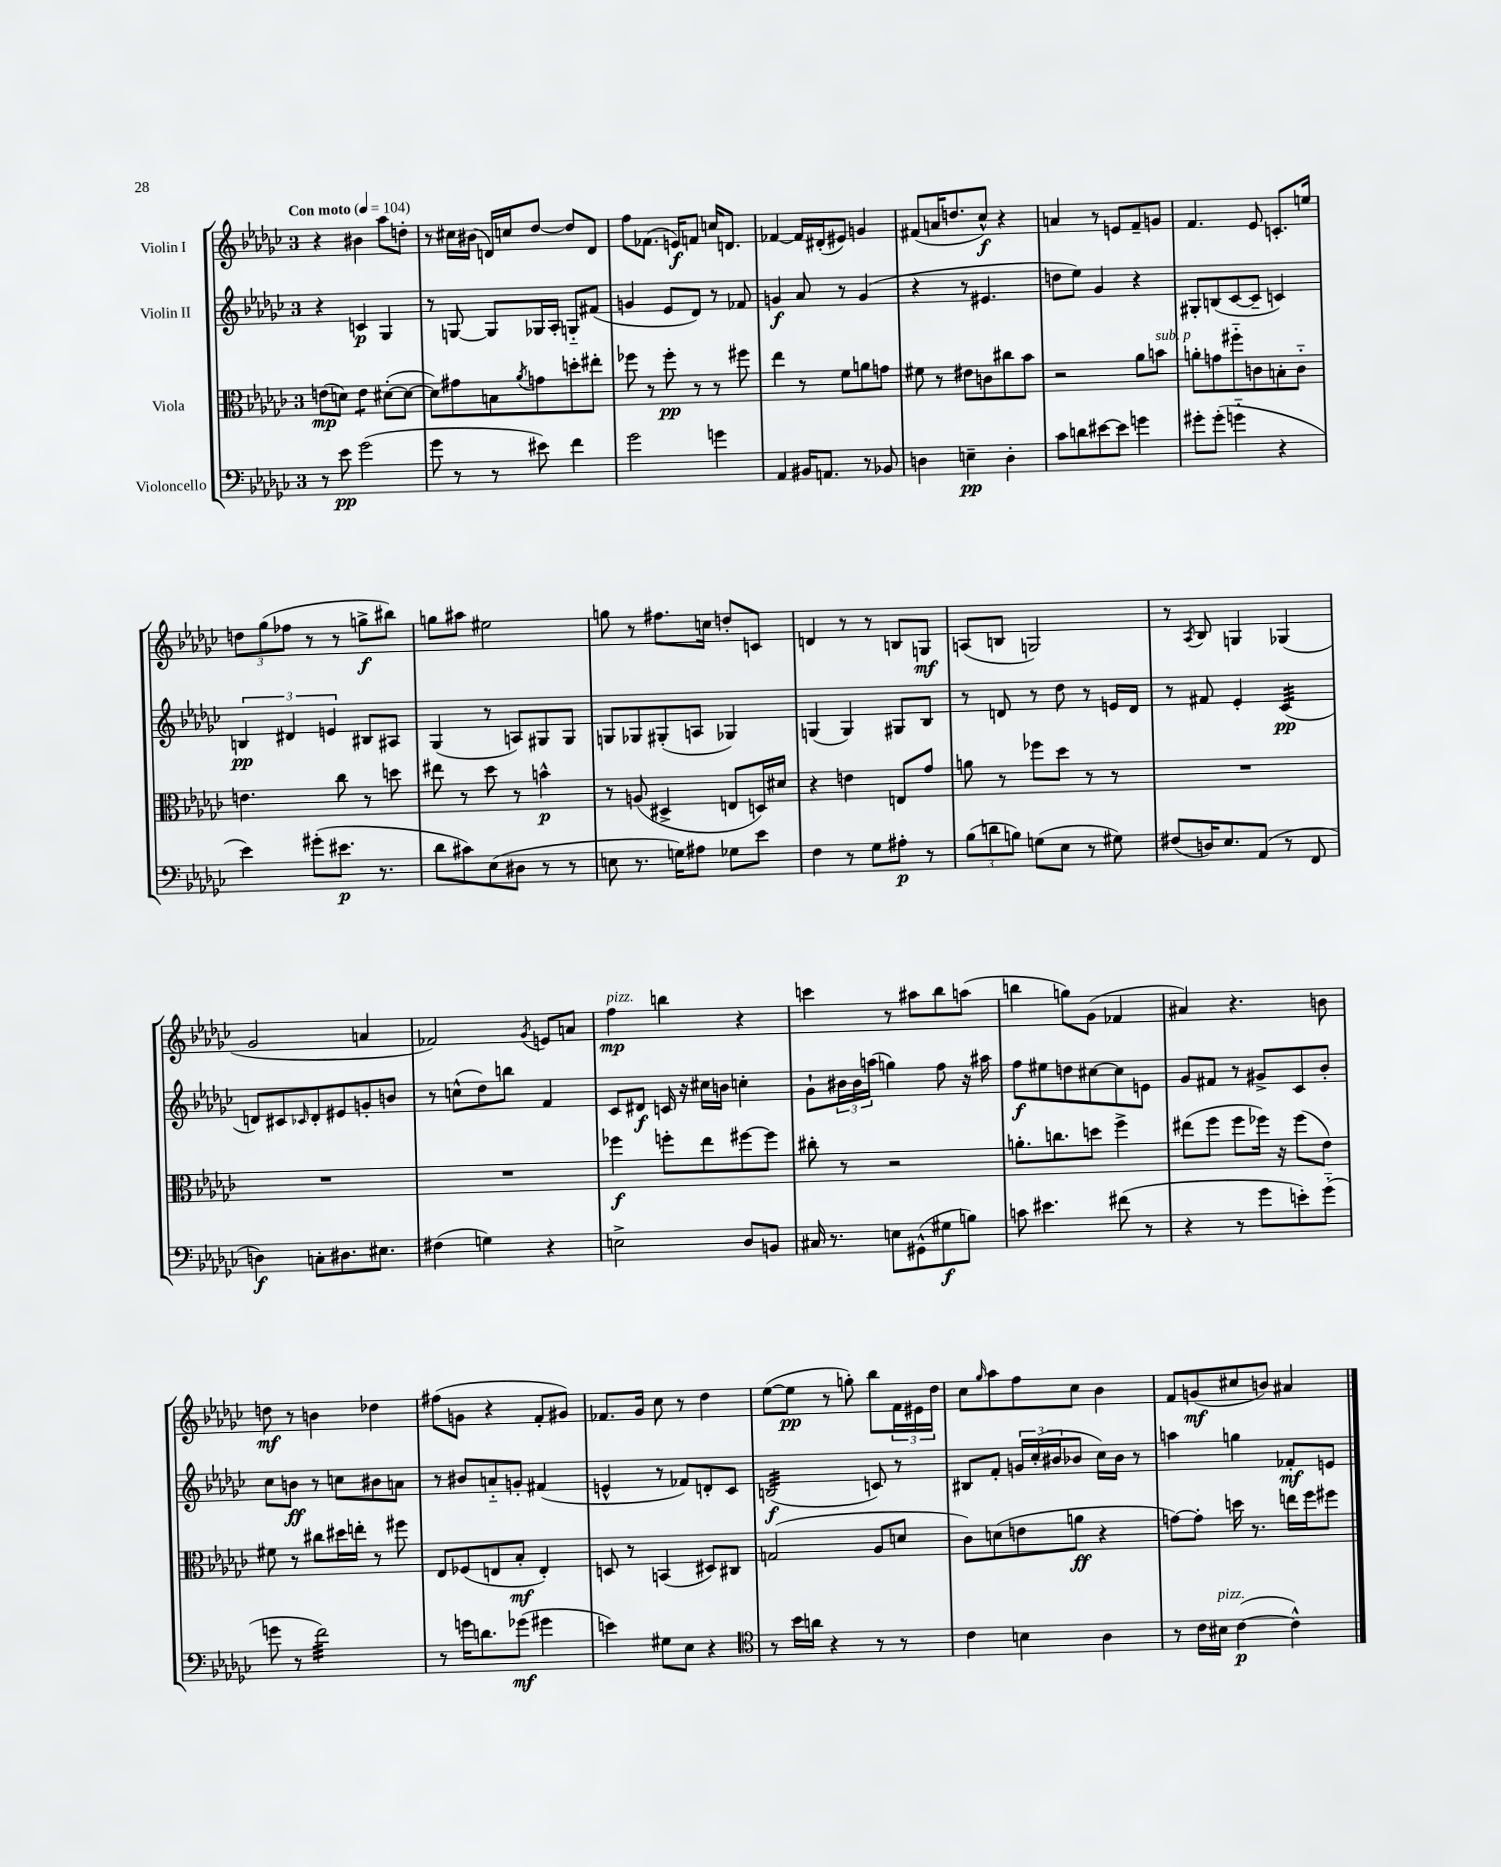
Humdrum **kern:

**kern	**kern	**kern	**kern
*staff4	*staff3	*staff2	*staff1
*clefF4	*clefC3	*clefG2	*clefG2
*k[b-e-a-d-g-c-]	*k[b-e-a-d-g-c-]	*k[b-e-a-d-g-c-]	*k[b-e-a-d-g-c-]
*M3/4	*M3/4	*M3/4	*M3/4
*MM104	*MM104	*MM104	*MM104
8r	(8e\L	4r	4r
8e-\	8d\J)	.	.
(2g-\	4e\	4c/	4b#\
.	([8d#'\L	4G-/	8aa-\L
.	8d#\_J	.	8dd'\J
=	=	=	=
8g-\	8d#\]L)	8r	8r
8r	8g#\	[8G/	16cc#\LL
.	.	.	(16b#\JJ
8r	8B\	8G/]L	16d/LL)
.	.	.	16cc/J
.	8qa-/	.	.
8e#\)	8g\	16G-/L	[8dd-/J
.	.	16A-'/JJ	.
4f\	8dd'\	8G'~/L	8dd-/]L
.	8ee#'\J	(8f#/J	8d/J
=	=	=	=
2g-\	8ff-\	4g/	8ff\L
.	8r	.	(8.f-\J
.	8ff-'\	8e-/L	.
.	.	.	16e/LK)
.	8r	8d-/J)	8f/J
4g\	8r	8r	16cc/LK
.	.	.	8.d/J
.	8ff#\	8f-/	.
=	=	=	=
4AA-/	4ee-\	4g/	[4f-/
16BB#/LK	8r	8a-/	16f-/]LL
8.AA/J	.	.	(16d#'/J
.	8f\L	8r	8e#/J)
8r	8a\	(4g/	4g/
8BB-/	8g\J	.	.
=	=	=	=
4D\	8f#\	4r	(8f#/L
.	8r	.	16a/K
.	.	.	8.dd/
4E~\	8e#\L	8r	.
.	8c\	4.e#/	8cc-^^/J)
4D'\	8cc#\	.	4r
.	8b-\J	.	.
=	=	=	=
8c-\L	2r	8dd\L	4a/
8d\	.	8ee-\J)	.
[8e#\	.	4g-/	8r
8e#\]J	.	.	8e/L
4g\	8a-\L	4r	8f~/
.	8b\J	.	8g/J
=	=	=	=
8g#'\L	8a'\L	8G#'/L	4.f/
(8g#'\J	8g\	(8B/	.
4g'~\	8ff#'~\	[8c-/	.
.	8c\	8c-~/]J	8e-/
4r	8B'\	4c/)	8.c'/L
.	8c'~\J	.	.
.	.	.	16ee/Jk
=	=	=	=
4e-\)	4.e\	6B/	12dd\L
.	.	.	(12gg-\
.	.	6d#/	12ff-\J
(8g#'\L	.	.	8r
.	.	6e/	.
8.e#\J	8cc-\	.	8r
.	8r	8B#/L	8gg^\L
8.r	.	.	.
.	8dd\	8A#/J	8bb#\J)
=	=	=	=
8d-\L	8ee#\	(4G-/	8gg\L
8c#\)	8r	.	8aa#\J
(8E-\	8dd-\	8r	2ee#\
8D#\J	8r	8A/L)	.
8r	4b^^\	8G#/	.
8r	.	8G#/J	.
=	=	=	=
8E\	8r	8G/L	8gg\
8.r	(8A/	8G-/	8r
.	4D#^/	(8G#'/	8.ff#\L
16G\LK)	.	.	.
8A#\J	.	8A/J	.
.	.	.	16cc\Jk
8G-\L	8E/L	4G-/)	8dd'/L
8e-\J	16D/L)	.	8c/J
.	16d#/JJ	.	.
=	=	=	=
4F\	4r	(4G/	4d/
8r	4e\	4G/)	8r
8G-\L	.	.	8r
8A#'\J	8E/L	8G#/L	8B/L
8r	8g-/J	8B-/J	8G/J
=	=	=	=
(12B-\L	8a\	8r	(8A/L
12d\	.	.	.
.	8r	8d/	8B/J
12B\J)	.	.	.
(8G\L	8ff-\L	8r	2G/)
8E-\J	8dd-\J	8dd-\	.
8r	8r	8r	.
8G#\)	8r	16e/LL	.
.	.	16d/JJ	.
=	=	=	=
(8F#/L	2.r	8r	8r
.	.	.	8qA-/
16D/K)	.	8f#/	8B-/
8.E-/	.	.	.
.	.	4e-'/	4G/
(8AA-/J	.	.	.
8r	.	(4c-/	(4G-/
8FF/	.	.	.
=	=	=	=
4D\)	2.r	8d/L)	2g-/
.	.	8c#/	.
.	.	16qqc-/	.
8C'\L	.	8d'/	.
8.D#\	.	8e#/	.
.	.	8g'/	4a/
8.E#\J	.	.	.
.	.	8b/J	.
=	=	=	=
(4F#\	2.r	8r	2f-/)
.	.	(8cc^^\L	.
4G\)	.	8dd-\)	.
.	.	8bb\J	.
.	.	.	8qg-/
4r	.	4f/	8e/L
.	.	.	8a/J
=	=	=	=
2E^\	4ff-\	8c-/L	4ff\
.	.	8d#/J	.
.	8ff'\L	16c/	4bb\
.	.	16r	.
.	8ee-\	16cc#\LL	.
.	.	16b\JJ	.
8D-/L	[8ff#\	4cc'\	4r
8BB/J	8ff#\]J	.	.
=	=	=	=
16C#/	8cc#'\	8g-`\L	4ccc\
8.r	.	.	.
.	8r	24b#\L	.
.	.	24b#\	.
.	.	(24aa\JJ	.
8E\L	2r	4gg\)	8r
(8GG#^^\	.	.	8aa#\L
8G#\	.	8ff\	8bb-\
8B\J)	.	16r	(8aa\J
.	.	16aa#\	.
=	=	=	=
8c\	8.a'\L	8ff\L	4bb\
4.e#\	.	8ee#\	.
.	8.cc\	.	.
.	.	8dd\	8gg\L)
.	8dd\J	[8cc#\	(8g-\J
(8f#\	4ff^\	8cc#\]	4f-/
8r	.	8e\J	.
=	=	=	=
4r	(8ee#\L	8g-/L	4a#/)
.	8ff\J	8f#/J	.
8r	8ff\L	8r	4.r
8g-\L	16ff-\Jk)	8g#^/L	.
.	16r	.	.
8e'\)	(8ff-\L	8c-/	.
(8g-'~\J	8e-\J)	8b-'/J	8b\
=	=	=	=
8g\	8f#\	8cc-\L	8dd\
8r	8r	8b\J	8r
2f\)	8cc#\L	8r	4b\
.	16dd#\L	8cc\L	.
.	16ee'\JJ	.	.
.	8r	8b#\	4dd-\
.	8ff#\	8a\J	.
=	=	=	=
8r	8E-/L	8r	(8ff#\L
16g\LK	(8F-/	8b#/L	8g\J
8.d\	.	.	.
.	8E/	8a'~/	4r
(8g-\J	8B-'/J	8g'/J	.
4g#\	4E'/)	(4f#/	8f'/L
.	.	.	8g#/J)
=	=	=	=
4e\)	8D/	4e^^/	8.f-/L
.	8r	.	.
.	.	.	16g-/Jk
8G#\L	(4BB/	8r	8cc-\
8E-\J	.	8f-/L)	8r
4r	8D#/L)	8d'/	4dd-\
.	8C#/J	8c-/J	.
=	=	=	=
*clefC4	*	*	*
8r	(2G/	(2B/	([8ee-\L
16b-\LL	.	.	8ee-\]J
16a\JJ	.	.	.
4r	.	.	8r
.	.	.	8gg'\)
8r	8A-/L	8c/)	8bb-\L
8r	8d/J	8r	24f\L
.	.	.	24e#\
.	.	.	24dd-\JJ
=	=	=	=
4c-\	8c-\L)	8B#/L	8cc-\L
.	.	.	16qqgg-/
.	(8d\	8f'/J	8aa-\
4B\	8e\	24g/LL	8ff\
.	.	(24cc-'/	.
.	.	24b#/J	.
.	8a\J	8b-/J	8cc-\J
4A-\	4r	16cc-\LL)	4b-\
.	.	16b-\JJ	.
.	.	8r	.
=	=	=	=
8r	[8g\L)	4aa\	8f/L
16c-\LL	8g'\]J	.	(8g/
16B#\JJ	.	.	.
([4c-\	16dd\	4gg\	8cc#/
.	8.r	.	.
.	.	.	8b/J)
4c-^^\])	16ee\LL	8f-'/L	4a#/
.	16ff\J	.	.
.	8ff#\J	8e/J	.
==	==	==	==
*-	*-	*-	*-
